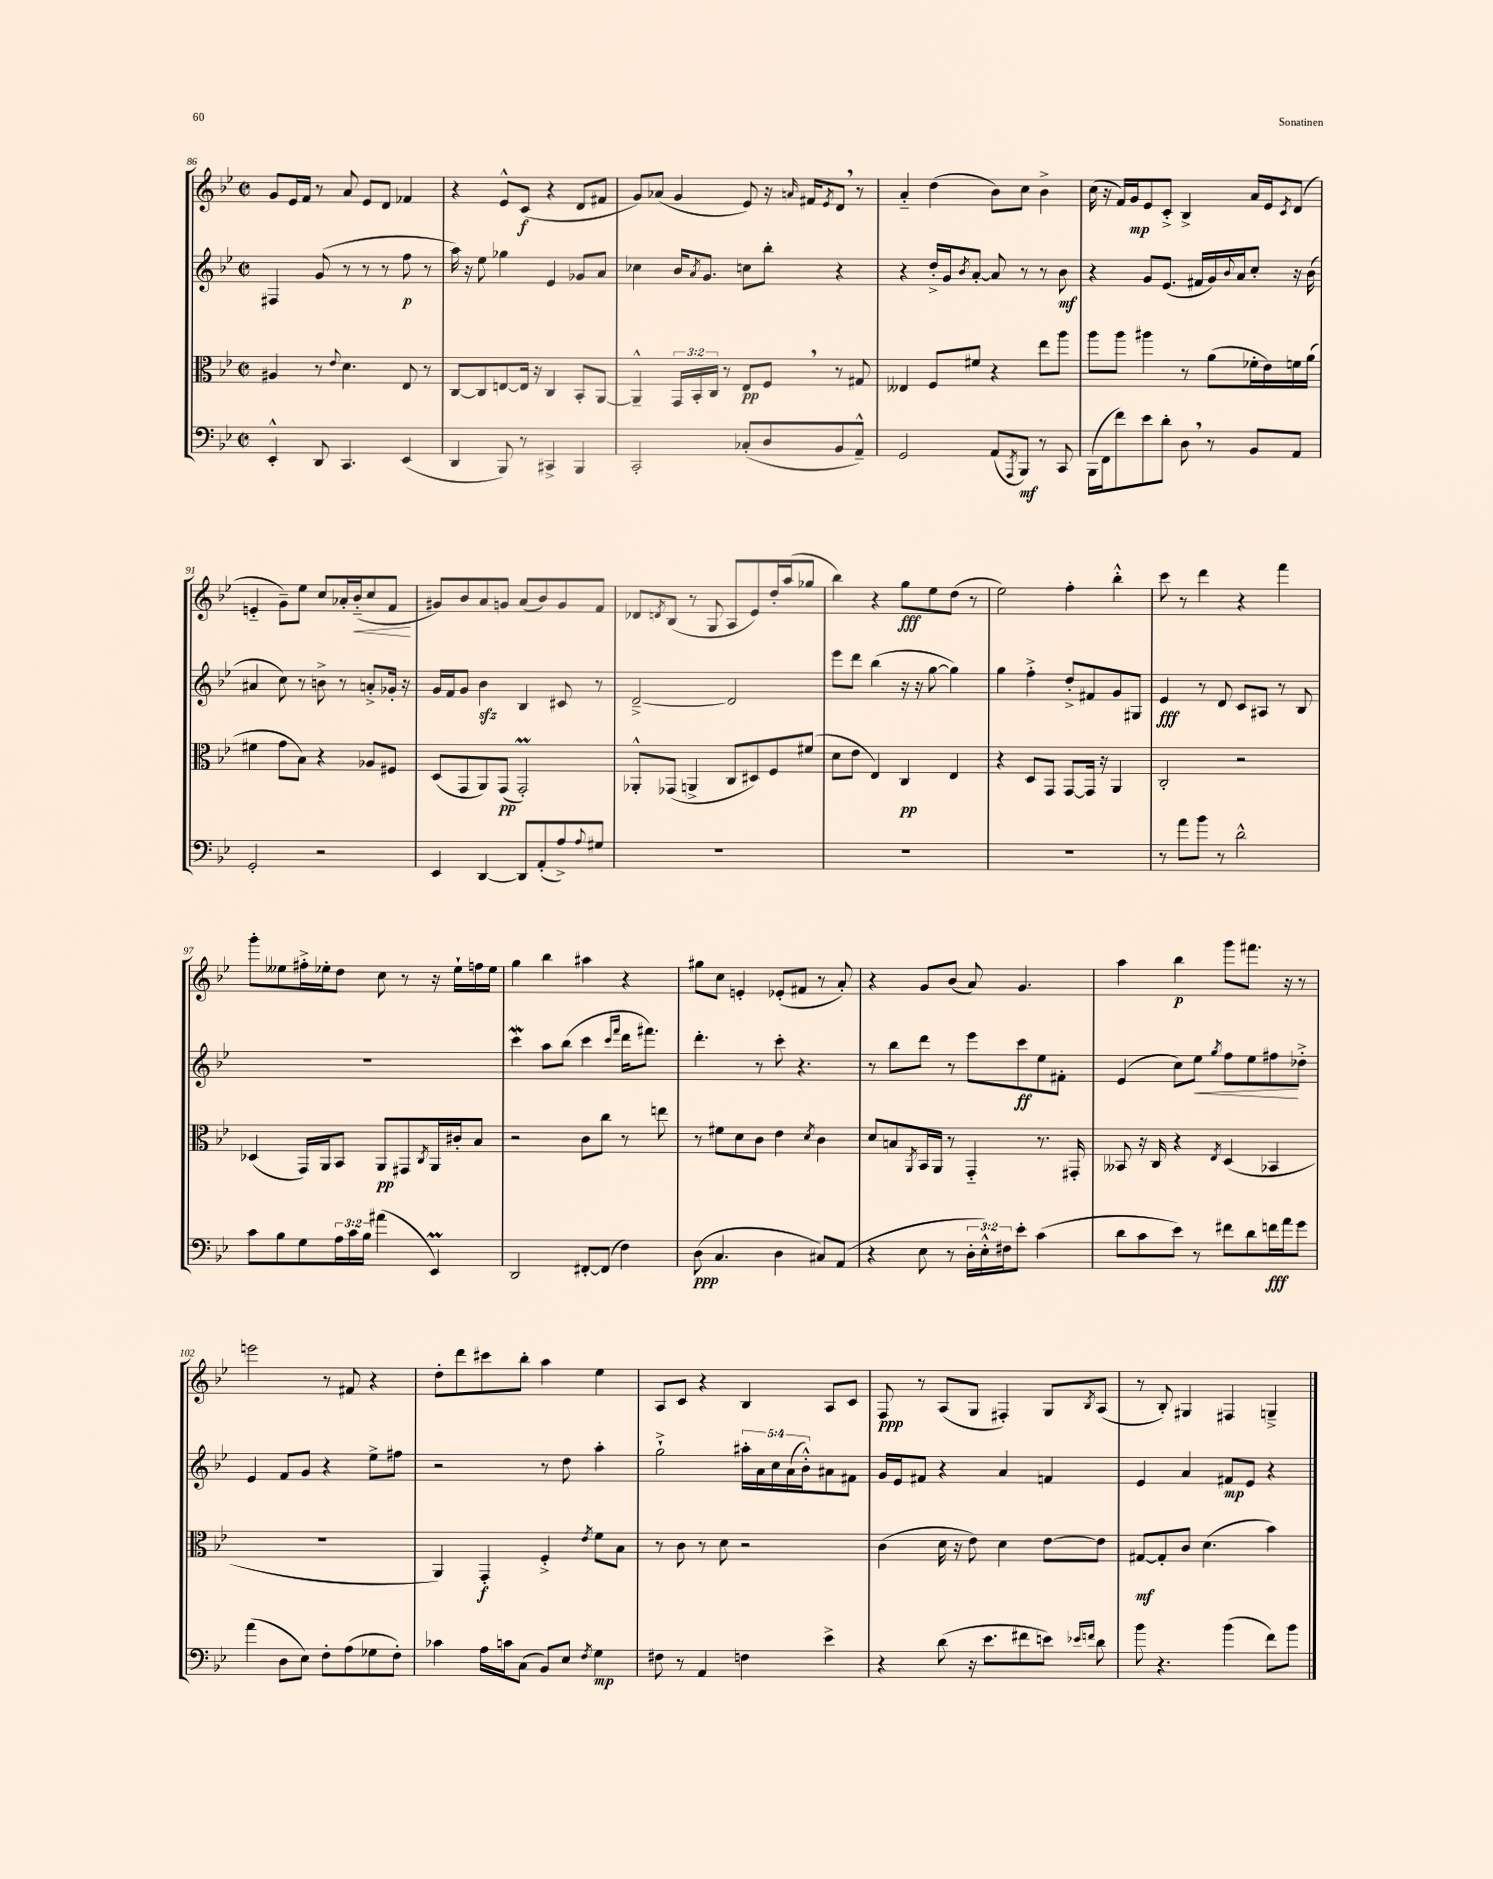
<<
\new StaffGroup <<
\new Staff = "s0" {
    \clef treble \key bes \major \defaultTimeSignature \time 2/2
    g'8 ees'16 f'16 r8 a'8 ees'8 d'8 fes'4 |
    r4 ees'8-^ c'8\f( r4 d'8 fis'8 |
    g'8) aes'8( g'4 ees'8) r16 \grace { a'16 } fis'16 \acciaccatura { ees'8 } d'8 \breathe r8 |
    a'4-_ d''4( bes'8) c''8 bes'4-> |
    c''16( r16 f'16) g'16\mp ees'8 c'8-.-> bes4-> a'16 ees'16 \acciaccatura { c'8 } d'8( |
    e'4-_ g'8--) ees''8 c''8 aes'16-. bes'16-_\<( c''8 f'8\! |
    gis'8) bes'8 a'8 g'8 a'8( bes'8) g'8 f'8 |
    des'8 \acciaccatura { d'8 } bes8( r8 g8 a8 ees'8) d''16-. a''16( ges''8 |
    bes''4) r4 g''8\fff ees''8 d''8( r8 |
    ees''2) f''4-. bes''4-.-^ |
    c'''8 r8 d'''4 r4 f'''4 |
    g'''8-. eeses''8 fis''16-.-> ees''16-. d''8 c''8 r8 r16 ees''16-! f''16 ees''16 |
    g''4 bes''4 ais''4 r4 |
    gis''8 c''8 e'4-. ees'8-.( fis'8 r8 a'8-.) |
    r4 g'8 bes'8( a'8) g'4. |
    a''4 bes''4\p g'''8 fis'''8. r16 r8 |
    e'''2 r8 fis'8 r4 |
    d''8-. d'''8 cis'''8 bes''8-. a''4 ees''4 |
    a8 c'8 r4 bes4 a8 c'8 |
    f8\ppp r8 a8( g8 fis4-.) g8 \acciaccatura { bes8 } a8( |
    r8 bes8-.) gis4 fis4 g4---> \bar "|." |
}
\new Staff = "s1" {
    \clef treble \key bes \major \defaultTimeSignature \time 2/2 \override Staff.TupletNumber.text = #tuplet-number::calc-fraction-text
    fis4 g'8( r8 r8 r8 f''8\p r8 |
    a''16) r16 ees''8 ges''4 ees'4 ges'8 a'8 |
    ces''4 bes'16 \acciaccatura { a'8 } g'8. c''8 bes''8-. r4 |
    r4 d''16-.-> g'16 \acciaccatura { bes'8 } a'8~-. a'8 r8 r8 bes'8\mf |
    r4 g'8 ees'8.( fis'16 g'16) \appoggiatura { bes'8 } a'16 c''8-. r16 bes'16( |
    ais'4 c''8) r8 b'8-> r8 a'8-.-> ges'16-. r16 |
    g'16 f'16 g'8 bes'4\sfz bes4 cis'8 r8 |
    d'2~---> d'2 |
    ees'''8 d'''8 bes''4( r16 r16 g''8~ g''4) |
    g''4 f''4-.-> d''8-.-> fis'8 g'8 gis8 |
    ees'4\fff r8 d'8 c'8 ais8 r8 bes8 |
    R1 |
    c'''4\mordent a''8 bes''8( c'''4 \grace { c'''16 f'''16 } d'''16 fis'''8.) |
    d'''4.-. r8 c'''8-. r4. |
    r8 bes''8 d'''8 r8 ees'''8 c'''8\ff ees''8 fis'8-. |
    ees'4( c''8) ees''8\< \acciaccatura { g''8 } f''8 ees''8 fis''8\! des''8-.-> |
    ees'4 f'8 g'8 r4 ees''8-> fis''8 |
    r2 r8 d''8 a''4-. |
    g''2-!-> \tuplet 5/4 { ais''16-. a'16 c''16 a'16( bes'16-.-^) } ais'8 fis'8 |
    g'16 ees'16 fis'8 r4 a'4 f'4 |
    ees'4 a'4 fis'8\mp ees'8 r4 \bar "|." |
}
\new Staff = "s2" {
    \clef alto \key bes \major \defaultTimeSignature \time 2/2 \override Staff.TupletNumber.text = #tuplet-number::calc-fraction-text
    ais4 r8 \appoggiatura { ees'8 } d'4. ees8 r8 |
    c8~ c8 e8~ e16 r16 c4 bes,8-. a,8~ |
    a,4---^ \tuplet 3/2 { g,16 bes,16-. c16 } r8 ees8\pp f8 \breathe r8 gis8 |
    eeses4 f8 fis'8 r4 ees''8 a''8 |
    a''8 a''8 ais''4 r8 a'8( fes'16-. ees'16) f'16 a'16( |
    fis'4 g'8 bes8) r4 aes8 fis8 |
    d8( g,8 a,8) g,8\pp( g,2-.\prall) |
    aes,8-.-^ ges,8( a,4-> c8 dis8) f8 fis'8( |
    d'8 ees'8 ees4) c4\pp ees4 |
    r4 d8 g,8 g,8~ g,16 r16 a,4 |
    c2-. r2 |
    des4( g,16) a,16 bes,8 a,8\pp gis,8 \acciaccatura { c8 } a,16 cis'16-. bes8 |
    r2 c'8 c''8 r8 e''8 |
    r8 fis'8 d'8 c'8 ees'4 \acciaccatura { d'8 } c'4 |
    d'8 b8 \acciaccatura { a,8 } bes,16 a,16 r8 g,4-_ r8. gis,16-. |
    beses,8 r16 c16 r4 \acciaccatura { ees8 } d4( bes,4 |
    R1 |
    a,4) g,4-.\f f4-.-> \acciaccatura { ees'8 } f'8 bes8 |
    r8 c'8 r8 d'8 r2 |
    c'4( d'16 r16 ees'8) d'4 ees'8~ ees'8 |
    gis8~\mf gis8-. c'8 d'4.( bes'4) \bar "|." |
}
\new Staff = "s3" {
    \clef bass \key bes \major \defaultTimeSignature \time 2/2 \override Staff.TupletNumber.text = #tuplet-number::calc-fraction-text
    ees,4-.-^ d,8 c,4. ees,4( |
    d,4 bes,,8) r8 cis,4-> bes,,4 |
    c,2-. ces8-.( d8 bes,8 a,8---^) |
    g,2 a,8( \acciaccatura { a,,8 } bes,,8\mf) r8 c,8 |
    bes,,16( f,16 f'8) ees'8 d'8-. d8 \breathe r8 bes,8 a,8 |
    g,2-. r2 |
    ees,4 d,4~ d,8 a,8-.( a8->) \appoggiatura { a8 } gis8 |
    R1 |
    R1 |
    R1 |
    r8 a'8 bes'8 r8 d'2-^ |
    c'8 bes8 g8 \tuplet 3/2 { a16 c'16 bes16 } ais'4( ees,4\prall) |
    d,2 fis,8~-. fis,8( f4) |
    d8\ppp( c4. d4 cis8) a,8( |
    r4 ees8 r8 \tuplet 3/2 { d16-. ees16-.-^) fis16 } ees'8-. c'4( |
    d'8 c'8 ees'8) r8 fis'8 d'8 f'16\fff a'16 g'8 |
    a'4( d8 ees8) f8-. a8( ges8 f8-.) |
    ces'4 a16 c'16 c8( bes,8) ees8 \acciaccatura { f8 } g4\mp |
    fis8 r8 a,4 f4 ees'4-> |
    r4 d'8( r16 ees'8. fis'8 e'8) \grace { ees'16 f'16 } d'8 |
    bes'8 r4. bes'4( f'8) bes'8 \bar "|." |
}
>>
>>
\layout { \context { \Score currentBarNumber = #86 } }
